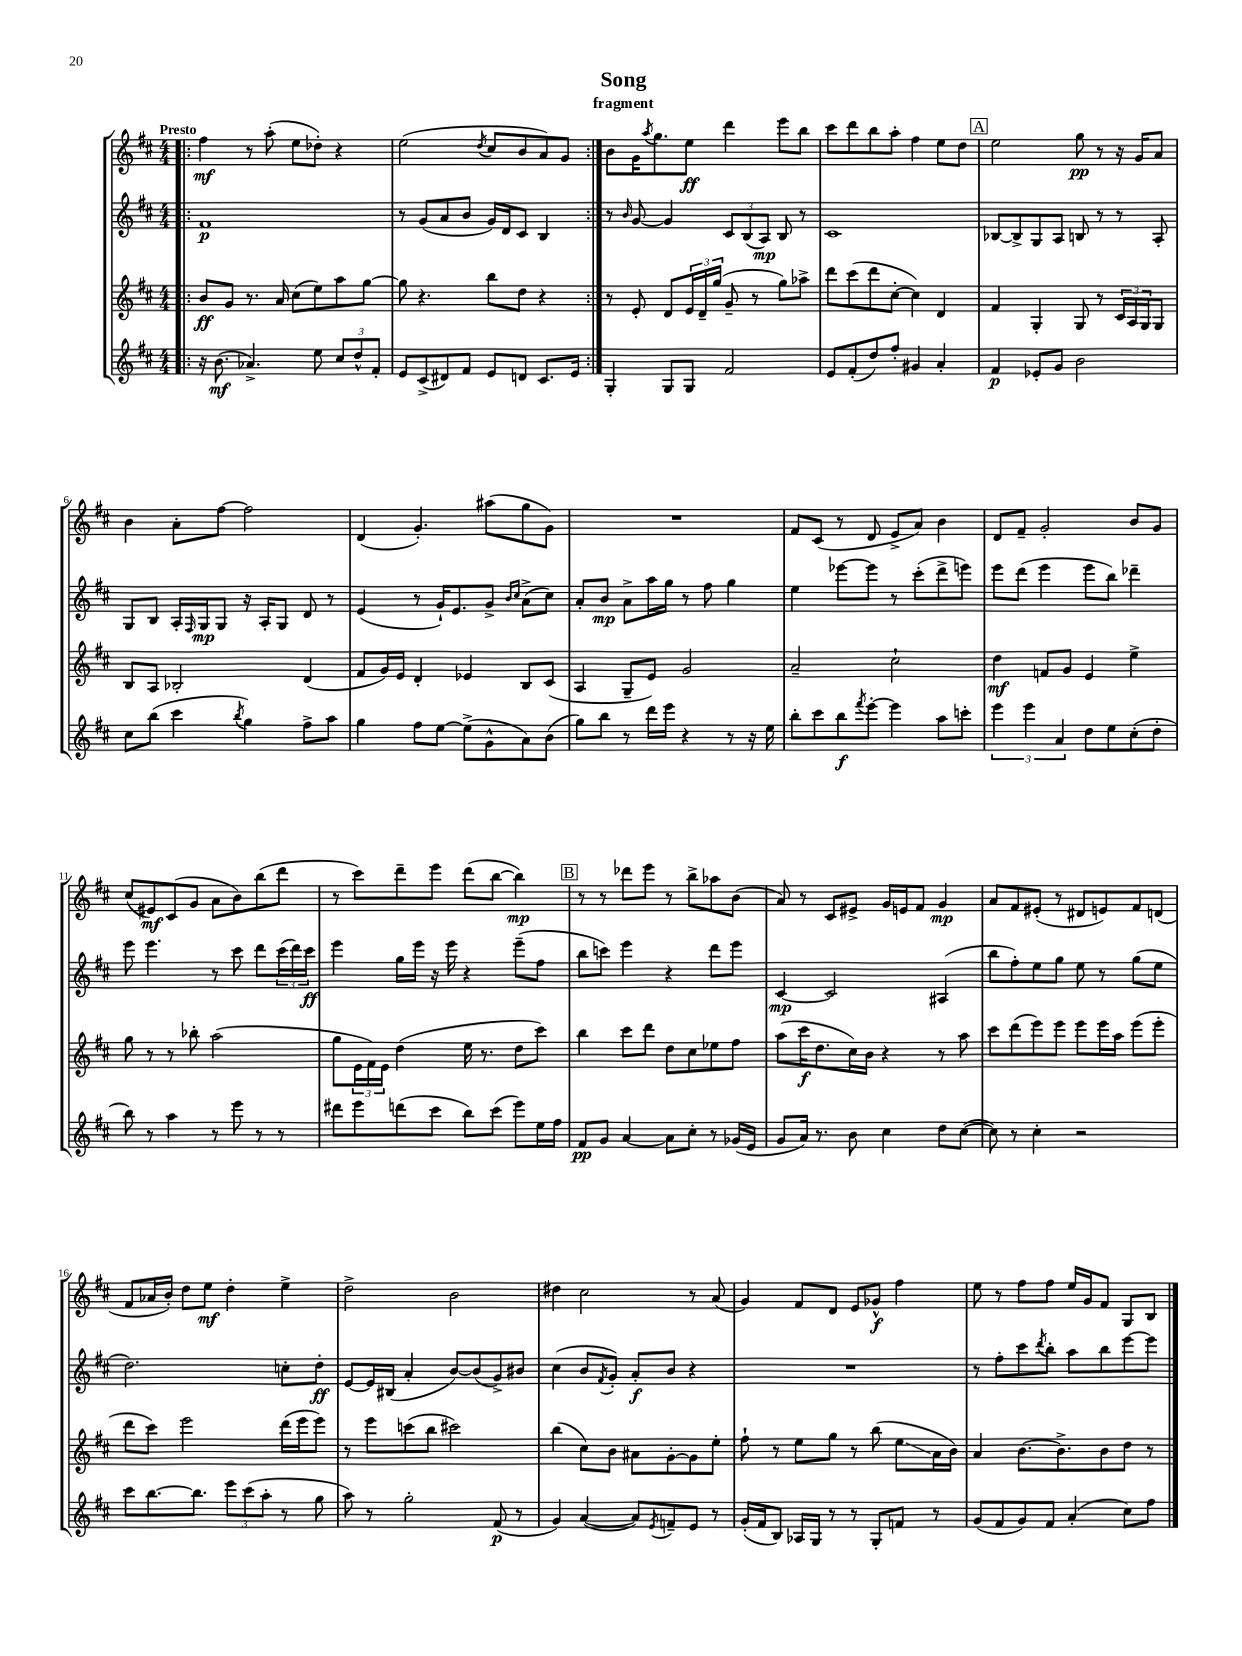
\header { title = "Song" subtitle = "fragment" }
<<
\new StaffGroup <<
\new Staff = "s0" {
    \clef treble \key d \major \numericTimeSignature \time 4/4 \tempo "Presto"
    \repeat volta 2 { \bar ".|:" fis''4\mf r8 a''8-.( e''8 des''8-.) r4 |
    e''2( \acciaccatura { d''8 } cis''8 b'8 a'8) g'8 | }
    b'8 g'16 \acciaccatura { a''8 } g''8. e''8\ff d'''4 e'''8 b''8 |
    cis'''8 d'''8 b''8 a''8-. fis''4 e''8 d''8 |
    \mark \markup { \box "A" } e''2 g''8\pp r8 r16 g'16 a'8 |
    b'4 a'8-. fis''8~ fis''2 |
    d'4( g'4.-.) ais''8( g''8 g'8) |
    R1 |
    fis'8 cis'8( r8 d'8 e'8-> a'8) b'4 |
    d'8 fis'8-- g'2-. b'8 g'8 |
    cis''8( eis'8\mf) cis'8( g'8 a'8 b'8) b''8( d'''8 |
    r8 cis'''8) d'''8-- e'''8 d'''8( b''8~ b''4\mp) |
    \mark \markup { \box "B" } r8 r8 des'''8 e'''8 r8 b''8-> aes''8 b'8( |
    a'8) r8 cis'8 eis'8-> g'16 e'16 fis'8 g'4\mp |
    a'8 fis'8 eis'8-.( r8 dis'8 e'8) fis'8 d'8( |
    fis'8 aes'16 b'16-.) d''8 e''8\mf d''4-. e''4-> |
    d''2-> b'2 |
    dis''4 cis''2 r8 a'8( |
    g'4) fis'8 d'8 e'8 ges'8-^\f fis''4 |
    e''8 r8 fis''8 fis''8 e''16 g'16 fis'8 g8 b8 \bar "|." |
}
\new Staff = "s1" {
    \clef treble \key d \major \numericTimeSignature \time 4/4
    \repeat volta 2 { \bar ".|:" fis'1\p |
    r8 g'8( a'8 b'8 g'16) d'16 cis'8 b4 | }
    r8 \grace { b'16 } g'8~ g'4 \tuplet 3/2 { cis'8 b8( a8\mp) } b8 r8 |
    cis'1 |
    \mark \markup { \box "A" } bes8~ bes8-> g8 a8 b8 r8 r8 a8-. |
    g8 b8 a16-. \grace { fis16 } g16\mp g8 r16 a16-. g8 d'8 r8 |
    e'4( r8 g'16-!) e'8. g'8-> \grace { b'16 cis''16 } a'8->( cis''8) |
    a'8-. b'8\mp a'8-> a''16 g''16 r8 fis''8 g''4 |
    e''4 ees'''8~ ees'''8 r8 cis'''8-.( d'''8-> e'''8) |
    e'''8 d'''8( e'''4 e'''8 b''8) des'''4-- |
    e'''8 e'''4. r8 cis'''8 d'''8 \tuplet 3/2 { cis'''16( d'''16) cis'''16\ff } |
    e'''4 g''16 e'''16 r16 e'''16 r4 e'''8--( fis''8 |
    \mark \markup { \box "B" } b''8 c'''8) e'''4 r4 d'''8 e'''8 |
    cis'4~\mp cis'2 ais4( |
    b''8 fis''8-.) e''8 g''8 e''8 r8 g''8( e''8 |
    d''2.) c''8-. d''8-.\ff |
    e'8~ e'16 bis16( a'4-. b'8~) b'8( g'8->) bis'8 |
    cis''4( b'8 \acciaccatura { fis'8 } g'8-.) a'8-.\f b'8 r4 |
    R1 |
    r8 fis''8-. cis'''8 \acciaccatura { d'''8 } b''8-. a''8 b''8 e'''8~ e'''8 \bar "|." |
}
\new Staff = "s2" {
    \clef treble \key d \major \numericTimeSignature \time 4/4
    \repeat volta 2 { \bar ".|:" b'8\ff g'8 r8. a'16 cis''8( e''8) a''8 g''8~ |
    g''8 r4. b''8 d''8 r4 | }
    r8 e'8-. d'8 \tuplet 3/2 { e'16 d'16-- g''16( } g'8-- r8 g''8) aes''8-> |
    d'''8 cis'''8( d'''8 cis''8~-. cis''4) d'4 |
    \mark \markup { \box "A" } fis'4 g4-. g8 r8 \tuplet 3/2 { cis'16 a16 g16 } g8 |
    b8 a8 bes2-. d'4( |
    fis'8 g'16) e'16 d'4-. ees'4 b8 cis'8( |
    a4 g8-- e'8) g'2 |
    a'2-- cis''2-! |
    d''4\mf f'8 g'8 e'4 e''4-> |
    g''8 r8 r8 bes''8-. a''2( |
    g''8 \tuplet 3/2 { e'16 fis'16) e'16 } d''4( e''16 r8. d''8 cis'''8) |
    \mark \markup { \box "B" } b''4 cis'''8 d'''8 d''8 cis''8 ees''8 fis''8 |
    a''8( cis'''16\f d''8. cis''16) b'16 r4 r8 a''8 |
    cis'''8 d'''8( e'''8) e'''8 e'''8 e'''16 a''16 e'''8( e'''8-. |
    d'''8 cis'''8) e'''2 d'''16( e'''16 e'''8) |
    r8 e'''8 c'''8( b''8 cis'''2) |
    b''4( cis''8) b'8 ais'8 g'8~-. g'8 e''8-. |
    fis''8-! r8 e''8 g''8 r8 b''8( e''8\glissando a'16 b'16) |
    a'4 b'8.~ b'8.-> b'8 d''8 r8 \bar "|." |
}
\new Staff = "s3" {
    \clef treble \key d \major \numericTimeSignature \time 4/4
    \repeat volta 2 { \bar ".|:" r16 b'8.\mf( aes'4.->) e''8 \tuplet 3/2 { cis''8 d''8-^ fis'8-. } |
    e'8 cis'8->( dis'8) fis'8 e'8 d'8 cis'8. e'16 | }
    g4-. g8 g8 fis'2 |
    e'8 fis'8-.( d''8) fis''8-. gis'4 a'4-. |
    \mark \markup { \box "A" } fis'4\p ees'8-. g'8 b'2 |
    cis''8 b''8( cis'''4 \acciaccatura { b''8 } g''4) fis''8-> a''8 |
    g''4 fis''8 e''8~ e''8->( g'8-^ a'8) b'8( |
    g''8) b''8 r8 d'''16 e'''16 r4 r8 r16 e''16 |
    b''8-. cis'''8 b''8\f \acciaccatura { fis'''8 } e'''8~-. e'''4 a''8 c'''8-. |
    \tuplet 3/2 { e'''4 e'''4 a'4 } d''8 e''8 cis''8-.( d''8-. |
    b''8) r8 a''4 r8 e'''8 r8 r8 |
    dis'''8 e'''8 d'''8( cis'''8 b''8) cis'''8( e'''8) e''16 fis''16 |
    \mark \markup { \box "B" } fis'8\pp g'8 a'4~ a'8 cis''8-. r8 ges'16( e'16 |
    g'8 a'16) r8. b'8 cis''4 d''8 cis''8~( |
    cis''8) r8 cis''4-. r2 |
    cis'''8 b''8.~ b''8. \tuplet 3/2 { e'''8 cis'''8( a''8-. } r8 g''8 |
    a''8) r8 g''2-. fis'8\p( r8 |
    g'4) a'4~( a'8) \acciaccatura { e'8 } f'8-- e'8 r8 |
    g'16-.( fis'16 b8) aes16 g16 r8 r8 g8-. f'8 r8 |
    g'8( fis'8 g'8) fis'8 a'4-.( cis''8) fis''8 \bar "|." |
}
>>
>>
